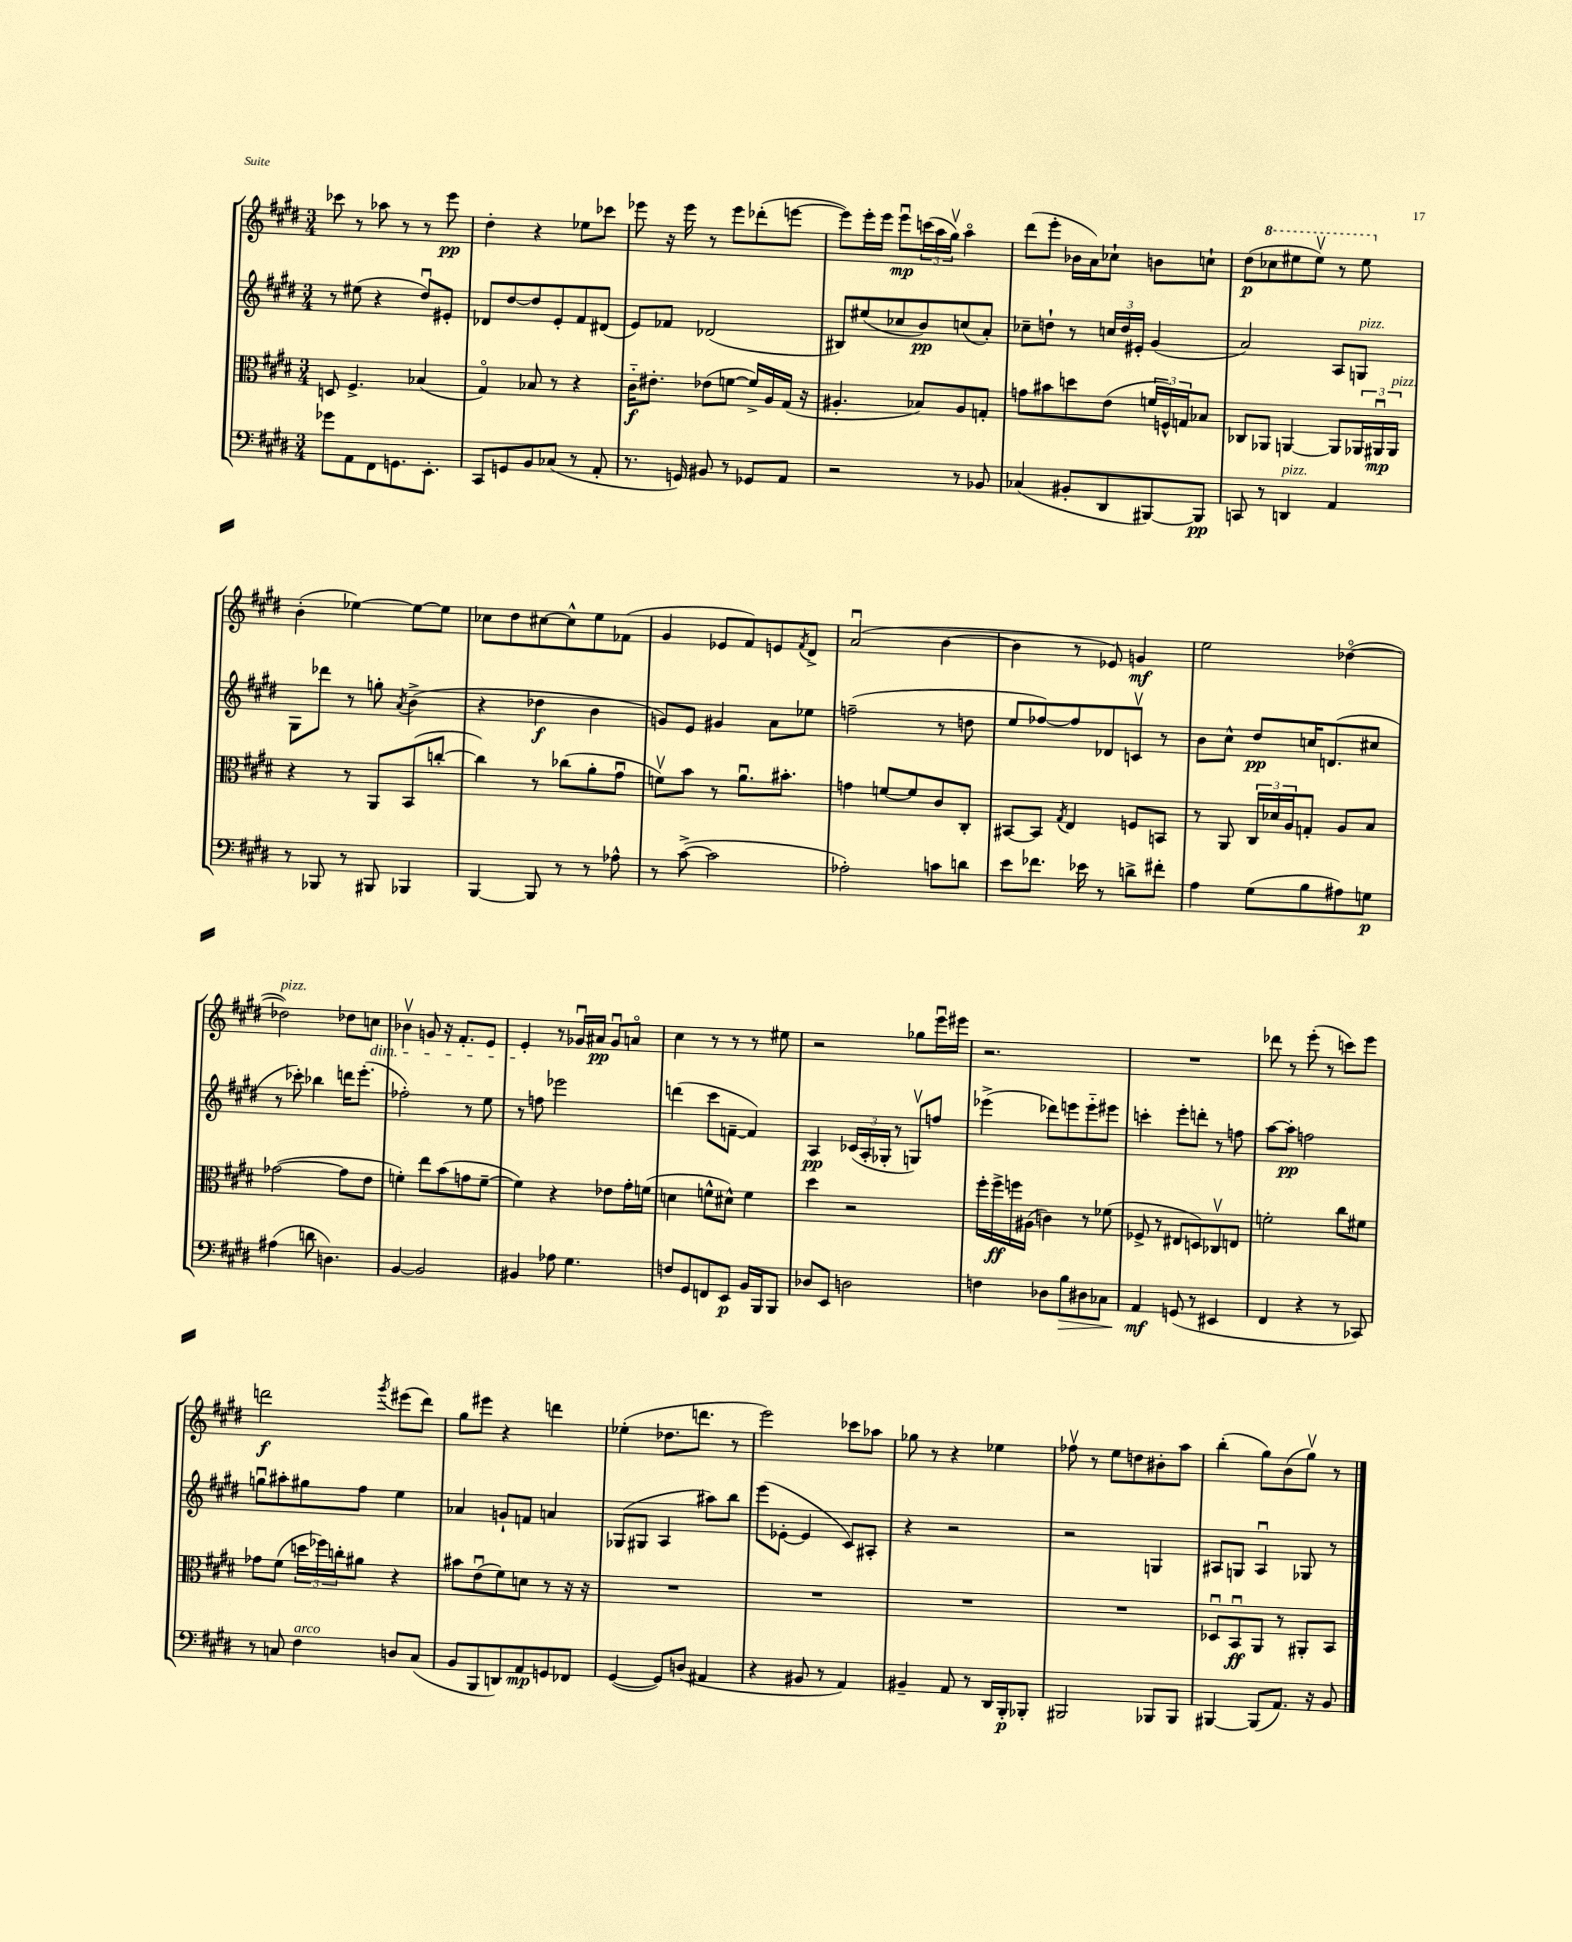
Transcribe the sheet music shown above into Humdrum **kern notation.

**kern	**kern	**kern	**kern
*staff4	*staff3	*staff2	*staff1
*clefF4	*clefC3	*clefG2	*clefG2
*k[f#c#g#d#]	*k[f#c#g#d#]	*k[f#c#g#d#]	*k[f#c#g#d#]
*M3/4	*M3/4	*M3/4	*M3/4
8g-	8D	8r	8ccc-
8AA	4.F#^	(8ee#	8r
8FF#	.	4r	8aa-
8.GG	.	.	8r
.	(4B-	8dd#u)	8r
8.EE'	.	.	.
.	.	8e#'	8eee
=	=	=	=
8CC#	4G#o)	8d-	4dd#'
8GG	.	[8dd#	.
8BB	8B-	8dd#]	4r
(8C-	8r	8e'	.
8r	4r	8f#	8ee-
8AA'	.	(8d#	8ccc-
=	=	=	=
8.r	16c#'~	8e)	8eee-
.	8.e#'	.	.
.	.	8f-	16r
16GG)	.	.	16eee-
8BB#	(8e-	(2d-	8r
8r	[8f	.	8eee-
8GG-	16f^])	.	(8ddd-'
.	16A	.	.
8AA	(16G#	.	[8eee
.	16r	.	.
=	=	=	=
2r	4.A#'	8B#)	8eee])
.	.	(8ee#	16eee'
.	.	.	16eee
.	.	8cc-	8eeeu
.	8B-)	8b)	(24ccc
.	.	.	24aa
.	.	.	24gg#v)
8r	8A#	(8cc	4aao
8BB-	8G'	8a')	.
=	=	=	=
(4C-	8g	8cc-~	(8ddd#
.	8b#	8dd`	8eee'
8BB#'	8dd	8r	16b-
.	.	.	16a)
8DD#	(8e	24cc	8cc-`
.	.	24dd	.
.	.	24e#'	.
[8BBB#)	24f	(4g#	8b
.	24F^^)	.	.
.	24G	.	.
8BBB#]	8B-	.	8cc`
=	=	=	=
8CC	8C-	2a)	(8dd#
8r	8AA-	.	8ccc-
4DD	[4AA	.	8eee#
.	.	.	8eee#v)
4AA	8AA]	8A	8r
.	24AA-	8G	8eee#
.	24AA#u	.	.
.	24AA#	.	.
=	=	=	=
8r	4r	8G#	(4b'
8BBB-	.	8ddd-	.
8r	8r	8r	[4ee-)
8BBB#	8AA	8gg'	.
.	.	8qa	.
4BBB-	(8BB	(4b^	8ee-_
.	[8cc'	.	8ee-]
=	=	=	=
[4BBB	4cc])	4r	8cc-
.	.	.	8dd#
8BBB]	8r	4dd-	[8cc#
8r	(8cc-	.	8cc#^^]
8r	8a'	4b	8ee
8A-^^	8g#u	.	(8f-
=	=	=	=
8r	8fv)	8g)	4g#
([8c#^	8b	8e	.
2c#]	8r	4g#	8e-
.	8.au	.	8f#)
.	.	8a	8e
.	8.b#'	.	.
.	.	.	8qf#
.	.	8ee-	8d#^
=	=	=	=
2A-')	4g	(2ff~	(2au
.	[8f	.	.
.	8f]	.	.
8c	8c#	8r	[4b
8d	8C#'	8dd	.
=	=	=	=
8e	[8BB#	8ee	4b]
8.f-	8BB#]	[8ff-)	.
.	8qG#	.	.
.	4E	8ff-]	8r
16e-	.	.	.
8r	.	8d-	8e-)
8d^	8F	8cv	4g
8f#'	8BB	8r	.
=	=	=	=
4A	8r	8b	2ee
.	8AA	8cc#^^	.
(8G#	24C#	8dd#	.
.	24d-	.	.
.	24A	.	.
8B	8G'	16cc	.
.	.	(8.d	.
8A#)	8A	.	([4dd-o
8G	8B	8cc#	.
=	=	=	=
(4A#	([2g-	8r	2dd-])
.	.	8ccc-')	.
8d	.	4bb-	.
4.D)	.	.	.
.	8g-]	16ddd	8dd-
.	.	(8.eee'	.
.	8e	.	8cc
=	=	=	=
[4BB	4f')	2ff-')	4b-v
2BB]	8ee	.	8g
.	(8b	.	16r
.	.	.	8.f#'
.	8g	8r	.
.	[8f~	8ee	8e
=	=	=	=
4BB#	4f])	8r	4e'
.	.	8ff	.
8A-	4r	2eee-	8r
4.G#	.	.	16g-u
.	.	.	16a#
.	8e-	.	8g-u
.	16g#'	.	8ao
.	(16f	.	.
=	=	=	=
8F	4d	(4ddd	4cc#
8GG#	.	.	.
8FF	8f^^	8ccc#	8r
8EE	8d#^^)	[8f~	8r
16BB	4f	4f])	8r
16BBB	.	.	.
8BBB	.	.	8ee#
=	=	=	=
8D-	4dd#	4A	2r
8EE	.	.	.
2D	2r	(24c-	.
.	.	24A'	.
.	.	24G-'	.
.	.	8r	.
.	.	8Gv)	8gg-
.	.	8ff	16eeeu
.	.	.	16eee#
=	=	=	=
4F	16ff#'	(4eee-^	2.r
.	16ff#^	.	.
.	16ff	.	.
.	(16A#	.	.
8D-	4c)	8ddd-)	.
8B	.	8eee	.
8D#	8r	8eee'~	.
8C-	(8f-	8eee#	.
=	=	=	=
4AA	8F-^	4ccc'	2.r
.	8r	.	.
(8GG	8E#	8eee'	.
8r	8D)	8ddd'	.
4EE#	8C-v	8r	.
.	8E	8ff	.
=	=	=	=
4FF#	2f'	[8aa	8ddd-
.	.	8aa']	8r
4r	.	2ff	(8eee'
.	.	.	8r
8r	8cc#	.	8ccc)
8CC-)	8f#	.	8eee
=	=	=	=
8r	8g-	8ggu	2ddd
8C	(8f#	8aa#'	.
4F#	24dd	8gg#	.
.	24ff-)	.	.
.	24cc'	.	.
.	8a#	8ff#	.
.	.	.	8qggg#
8D	4r	4ee	(8eee#
(8C	.	.	8ddd)
=	=	=	=
8BB	8b#	4a-	8gg#
8BBB	(8eu	.	8eee#
8DD)	8f#)	8g`	4r
8AA	8d	8f	.
8GG	8r	4a	4ddd
8FF-	16r	.	.
.	16r	.	.
=	=	=	=
([4GG#	2.r	(8G-	(4ee-'
.	.	8G#	.
8GG#])	.	4A	8.dd-
(8D	.	.	.
.	.	.	8.ddd
4AA#	.	8aa#)	.
.	.	8bb	8r
=	=	=	=
4r	2.r	(8eee	2eee)
.	.	[8e-'	.
8BB#	.	4e-]	.
8r	.	.	.
4AA)	.	8c#)	8ccc-
.	.	8A#'	8aa-
=	=	=	=
4BB#~	2.r	4r	8gg-
.	.	.	8r
8AA	.	2r	4r
8r	.	.	.
16DD#	.	.	4ee-
16BBB'	.	.	.
8BBB-'	.	.	.
=	=	=	=
2BBB#	2.r	2r	8ff-v
.	.	.	8r
.	.	.	8ee
.	.	.	8dd
8BBB-	.	4G	8b#'
8BBB-	.	.	8aa
=	=	=	=
[4BBB#	8D-u	8A#	(4bb'
.	8BBu	8G	.
(8BBB#]	8AA	4A#u	8gg#)
8.AA)	8r	.	(8b
.	8AA#'	8G-	8gg#v)
16r	.	.	.
8BB	8BB	8r	8r
==	==	==	==
*-	*-	*-	*-
